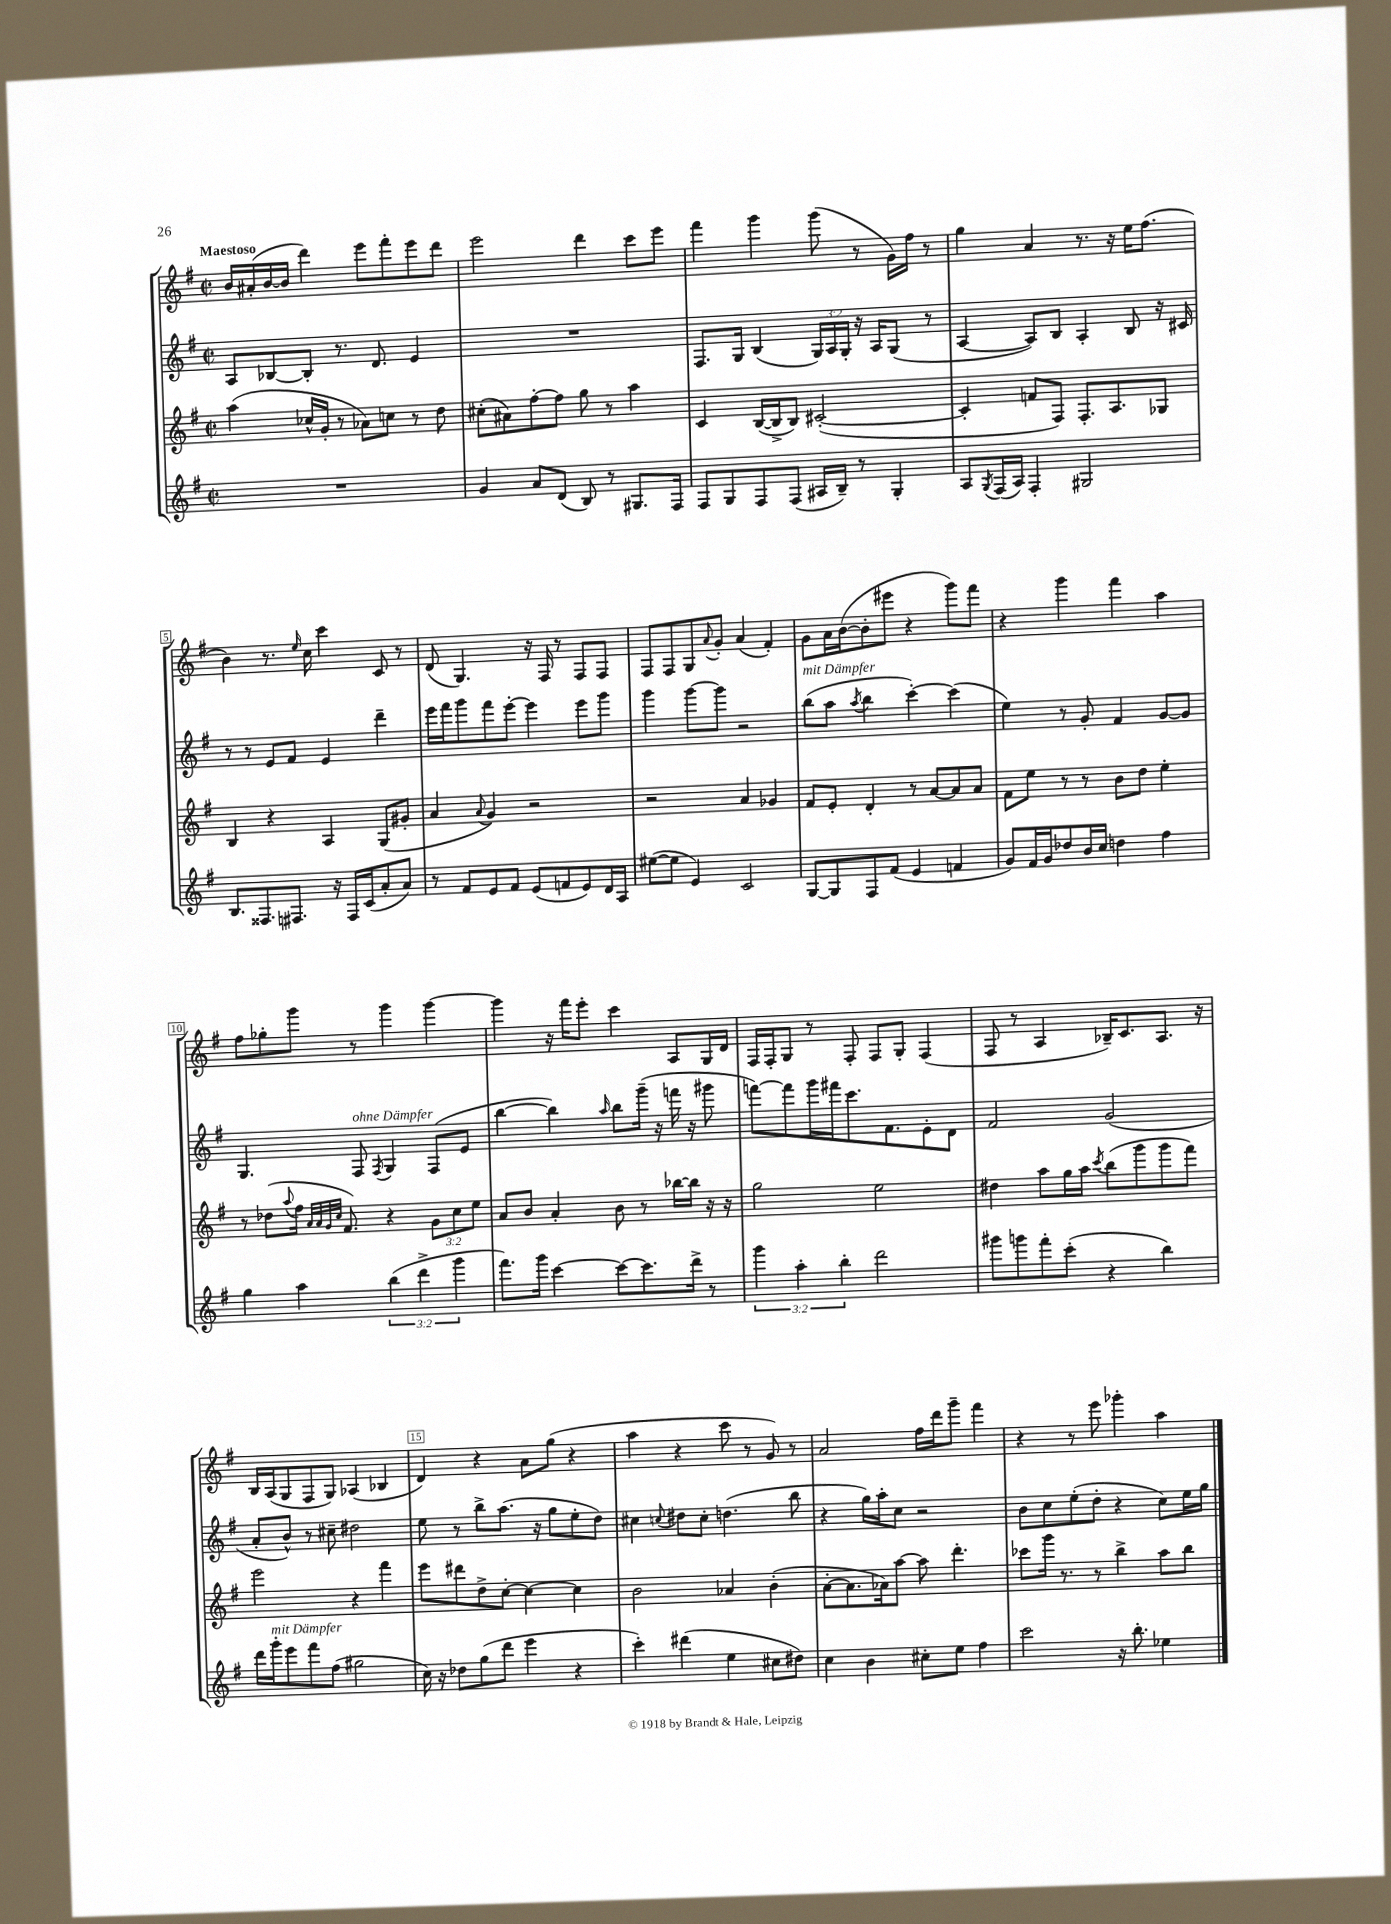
<<
\new StaffGroup <<
\new Staff = "s0" {
    \clef treble \key g \major \defaultTimeSignature \time 2/2 \tempo "Maestoso"
    b'16 ais'16-.( b'16~ b'16 d'''4) e'''8 fis'''8-. e'''8 d'''8 |
    e'''2 d'''4 c'''8 e'''8 |
    fis'''4 g'''4 g'''8( r8 g'16) fis''16 r8 |
    g''4 a'4 r8. r16 e''16 fis''8.( |
    b'4) r8. \grace { e''16 } c''16 c'''4 c'8 r8 |
    d'8( g4.) r16 fis16 r8 fis8 fis8 |
    fis8 fis8 g8 \appoggiatura { a'8 } g'8-. a'4( fis'4-.) |
    g'8 a'16 b'16~( b'8-. eis'''8 r4 g'''8) fis'''8 |
    r4 g'''4 fis'''4 a''4 |
    fis''8 ges''8-. g'''8 r8 g'''4 g'''4~ |
    g'''4 r16 fis'''16 e'''8-. c'''4 a8 g16 d'16 |
    fis16 fis16-. g8 r8 fis8-. fis8 g8-. fis4( |
    fis8 r8 a4 bes16--) c'8. a8. r16 |
    b16 a16( g8 fis8 g8) aes4( bes4 |
    d'4) r4 a'8 g''8( r4 |
    a''4 r4 c'''8 r8 g'8) r8 |
    a'2 fis''16 d'''16 g'''8-- fis'''4 |
    r4 r8 e'''8 ges'''4-. a''4 \bar "|." |
}
\new Staff = "s1" {
    \clef treble \key g \major \defaultTimeSignature \time 2/2 \override Staff.TupletNumber.text = #tuplet-number::calc-fraction-text
    a8 bes8~ bes8-. r8. d'8. e'4 |
    R1 |
    fis8. g16 b4( \tuplet 3/2 { g16) a16 g16-. } r16 a16 g8( r8 |
    a4~ a8) b8 a4-. b8 r16 cis'16 |
    r8 r8 e'8 fis'8 e'4 d'''4-- |
    e'''16 fis'''16 g'''8 fis'''8 e'''8~-. e'''4 e'''8 g'''8 |
    g'''4 g'''8~ g'''8 r2 |
    b''8^\markup { \italic "mit Dämpfer" }( a''8 \acciaccatura { a''8 } b''4 c'''4~-.) c'''4( |
    e''4) r8 g'8-. fis'4 g'8~ g'8 |
    g4. fis8^\markup { \italic "ohne Dämpfer" } \acciaccatura { fis8 } g4 fis8( e'8 |
    b''4~ b''4) \grace { a''16 } b''8 g'''16--( r16 f'''16 r16 gis'''8 |
    f'''8~) f'''8 g'''16 fis'''16 c'''8. fis'8. e'8-. d'8 |
    fis'2 g'2( |
    a'8-. b'8-^) r8 cis''8-- dis''2 |
    e''8 r8 b''8-> a''8.( r16 g''8 e''8-. d''8) |
    cis''4 \appoggiatura { c''8 } dis''8 c''8-. d''4.( b''8 |
    r4 g''16) a''16-. c''8 r2 |
    b'8 c''8 e''8-.( d''8-. r4 c''8) e''16 g''16 \bar "|." |
}
\new Staff = "s2" {
    \clef treble \key g \major \defaultTimeSignature \time 2/2 \override Staff.TupletNumber.text = #tuplet-number::calc-fraction-text
    a''4( ces''16-^ g'16-. r8 aes'8) c''8 r8 d''8 |
    cis''8-.( ais'8) fis''8~-. fis''8 g''8 r8 a''4 |
    c'4 b16~( b16-> b8) cis'2~-.( |
    cis'4-. f'8 fis8) fis8.-. a8. ges8 |
    b4 r4 a4 g8( gis'8-. |
    a'4 \appoggiatura { a'8 } g'4) r2 |
    r2 a'4 ges'4 |
    fis'8 e'8-. d'4-. r8 a'8~ a'8 a'8 |
    fis'8 e''8 r8 r8 b'8 d''8 e''4-. |
    r8 des''8( \appoggiatura { a''8 } fis''16 \grace { a'32 a'32 g'32 c''32 } fis'8.) r4 \tuplet 3/2 { g'8 c''8 e''8 } |
    a'8 b'8 a'4-. b'8 r8 bes''16~ bes''16 r16 r16 |
    g''2 e''2 |
    dis''4 a''8 g''16 a''16 \acciaccatura { c'''8 } b''8( g'''8 g'''8 fis'''8) |
    e'''2 r4 fis'''4 |
    e'''8 dis'''8 d''8-> c''8~-. c''4~ c''4 |
    b'2 aes'4 b'4-.( |
    a'8~-. a'8. aes'16) a''8~ a''8 d'''4.-. |
    ces'''8 g'''16 r8. r8 b''4-> a''8 b''8 \bar "|." |
}
\new Staff = "s3" {
    \clef treble \key g \major \defaultTimeSignature \time 2/2 \override Staff.TupletNumber.text = #tuplet-number::calc-fraction-text
    R1 |
    g'4 a'8 d'8( b8) r8 gis8. fis16 |
    fis8 g8 fis8 fis8( ais16 b16--) r8 g4-. |
    a8 \acciaccatura { g8 } fis16( a16) fis4-. gis2 |
    b8. fisis8. fis8. r16 fis16 c'16( a'8-. a'8) |
    r8 fis'8 e'8 fis'8 e'8( f'8 e'8) d'16 a16 |
    eis''8~( eis''8 e'4) c'2 |
    g8~ g8 fis8 fis'8( e'4 f'4 |
    g'8) fis'16 g'16 des''8 b'16 c''16 d''4 fis''4 |
    g''4 a''4 \tuplet 3/2 { b''4( d'''4-> g'''4 } |
    fis'''8.) g'''16 c'''4~ c'''8~ c'''8. d'''16-> r8 |
    \tuplet 3/2 { g'''4 a''4-. b''4-. } d'''2 |
    gis'''8 g'''8 fis'''8-. c'''8-.( r4 b''4) |
    d'''16 g'''16-.^\markup { \italic "mit Dämpfer" } e'''8 fis'''8 fis''8( gis''2 |
    c''16) r16 des''8 g''8( d'''8 e'''4 r4 |
    c'''4-.) dis'''4( e''4 cis''8 dis''8) |
    c''4 b'4 cis''8-. e''8 fis''4 |
    c'''2 r16 b''8.-. ees''4 \bar "|." |
}
>>
>>
\layout { \context { \Score \override BarNumber.break-visibility = ##(#f #t #t) barNumberVisibility = #(every-nth-bar-number-visible 5) \override BarNumber.stencil = #(make-stencil-boxer 0.1 0.3 ly:text-interface::print) } }
